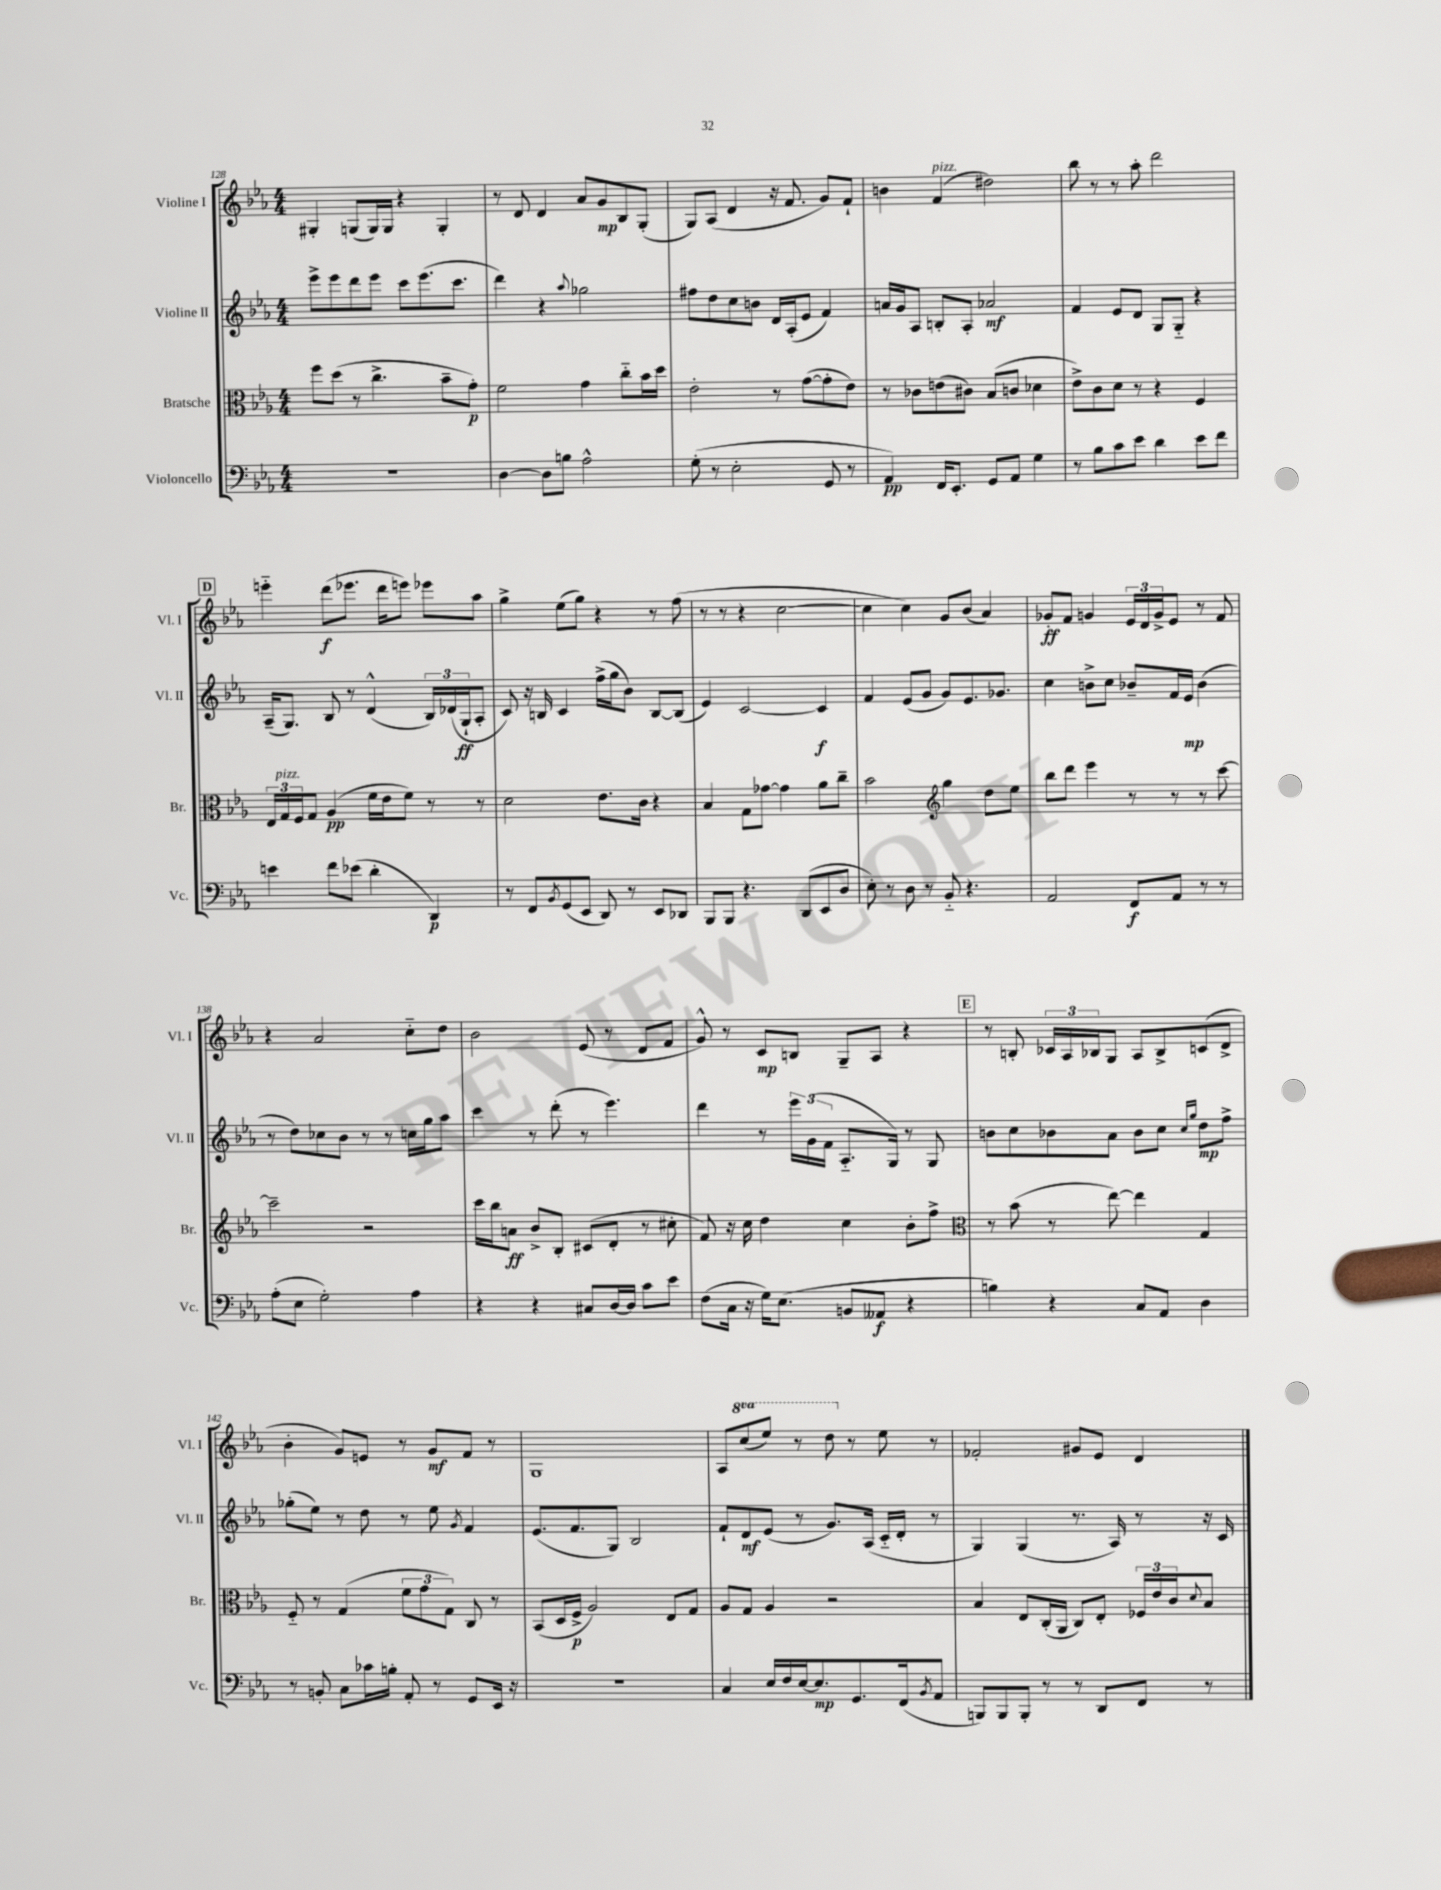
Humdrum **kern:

**kern	**kern	**kern	**kern
*staff4	*staff3	*staff2	*staff1
*clefF4	*clefC3	*clefG2	*clefG2
*k[b-e-a-]	*k[b-e-a-]	*k[b-e-a-]	*k[b-e-a-]
*M4/4	*M4/4	*M4/4	*M4/4
1r	8ff	8eee-^	4G#'
.	(8dd	8eee-	.
.	8r	8ddd	(8G
.	4.cc^	8eee-	16G)
.	.	.	16G
.	.	8ccc	4r
.	.	(8.eee-	.
.	8b-~	.	4G'
.	.	8.ccc	.
.	8g')	.	.
=	=	=	=
[4D	2f	4ddd)	8r
.	.	.	8d
8D]	.	4r	4d
8B	.	.	.
.	.	8qqaa-	.
2A-^^	4g	2gg-	8a-
.	.	.	8g
.	8cc'~	.	8B-
.	16b-	.	(8G'
.	16dd	.	.
=	=	=	=
(8G'	2e-'	8ff#	8G)
8r	.	8dd	(8A-
2E-'	.	8cc	4d
.	.	8b	.
.	8r	16d	16r
.	.	(16A-'	8.f
.	([8g	8e-	.
8GG	8g']	4f)	8g)
8r	8e-)	.	8f`
=	=	=	=
4AA-)	8r	16a	4b
.	.	16g	.
.	8c-	8A-	.
16FF	(8e	8B'	(4f
8.EE-'	.	.	.
.	8c#)	8A-'	.
8GG	(8B-	2a-	2dd#)
8AA-	8c	.	.
4G	4d-	.	.
=	=	=	=
8r	8e-^)	4f	8bb-
8B-	8c	.	8r
8c	8d	8e-	8r
8e-	8r	8d	8aa-'
4d	4r	8G	2ddd
.	.	8G'~	.
8e-	4F	4r	.
8f	.	.	.
=	=	=	=
4e	24E-	(16A-~	4eee'~
.	24G	.	.
.	.	8.G)	.
.	24F	.	.
.	8G	.	.
8f	(4A-	8B-	(8ddd
(8e-	.	8r	8.eee-
4d'	16f	(4d^^	.
.	16e-	.	16ddd
.	8f)	.	8eee)
4DD)	8r	24B-)	8eee-
.	.	(24d-	.
.	.	24G`	.
.	8r	8A-'	8aa-
=	=	=	=
8r	2d	8c)	4gg^
8FF	.	16r	.
.	.	16B	.
8qBB-	.	.	.
(8GG	.	4c	(8ee-
8EE-	.	.	8gg)
8DD)	8.e-	(16ff^	4r
.	.	16gg	.
8r	.	8b-)	.
.	16c	.	.
8EE-	4r	[8B	8r
8DD-	.	(8B]	(8ff
=	=	=	=
8BBB-	4B-	4e-)	8r
8BBB-	.	.	8r
4.r	8G	[2c	4r
.	[8g-	.	.
.	4g-]	.	[2cc
(8DD	.	.	.
8EE-	8a-	4c]	.
8D	8cc~	.	.
=	=	=	=
8E-')	2b-	4f	4cc]
8r	.	.	.
8D	.	(8e-	4cc)
8r	.	8g	.
*	*clefG2	*	*
8BB-'~	4gg	8g)	8g
4.r	.	8.e-	(8b-
.	8dd	.	4a-)
.	.	8.g-	.
.	8ee-	.	.
=	=	=	=
2AA-	8bb-	4cc	8g-'
.	8ddd	.	8f
.	4eee-	8b^	4g
.	.	8cc	.
8FF	8r	8b-~	24e-
.	.	.	24d
.	.	.	24g^
8AA-	8r	16f	8e-
.	.	16e-	.
8r	8r	(4b-	8r
8r	[8ccc	.	8f
=	=	=	=
(8A-'	2ccc~]	8r	4r
8E-	.	8dd)	.
2G')	.	8cc-	2a-
.	.	8b-	.
.	2r	8r	.
.	.	8r	.
4A-	.	16cc	8cc'~
.	.	16gg	.
.	.	8aa-	8dd
=	=	=	=
4r	16ccc	4ccc	2b-
.	16bb-	.	.
.	8a	.	.
4r	8b-^	8r	.
.	8B-'	(8ddd'	.
8C#	(8c#	8r	(8e-
[16D	8d'	4.eee-)	8r
16D]	.	.	.
8c	8r	.	8d
8e-	8cc#'	.	8f
=	=	=	=
(8F	8f)	4ddd	8g^^)
16C	16r	.	8r
16r	16cc	.	.
16G)	4dd	8r	8c
(8.E-	.	.	.
.	.	24eee-	8B
.	.	(24g	.
.	.	24f	.
8BB	4cc	8.A-'~	8G~
8AA--	.	.	8A-
.	.	16G)	.
4r	8b-'	8r	4r
.	8ff^	8G	.
=	=	=	=
*	*clefC3	*	*
4B)	8r	8b	8r
.	(8b-	8cc	8B'
4r	8r	8b-	24c-
.	.	.	24A-
.	.	.	24B-
.	[8ee-)	8a-	8G
8C	4ee-]	8b-	8A-
8AA-	.	8cc	8B-^
.	.	16qqcc	.
.	.	16qqgg	.
4D	4G	8dd	(8c
.	.	8ff^	8d^
=	=	=	=
8r	8F'~	(8gg-'	4b-'
8BB'	8r	8ee-)	.
8C	(4G	8r	8g)
16c-	.	8dd	8e
16B'	.	.	.
8AA-'	12f	8r	8r
.	12g	.	.
8r	.	8ee-	8g
.	12G)	.	.
.	.	8qg	.
8GG	8C	4f	8f
16EE-	8r	.	8r
16r	.	.	.
=	=	=	=
1r	(8BB-	(8.e-	1G
.	16D	.	.
.	16F^	8.f	.
.	2A-)	.	.
.	.	8G)	.
.	.	2B-	.
.	8E-	.	.
.	8G	.	.
=	=	=	=
4C	8A-	8f`	8A-
.	8G	8d	(8ccc
16E-	4A-	(8e-	8eee-)
16F	.	.	.
[16E-	.	8r	8r
8.E-]	.	.	.
.	2r	8.g)	8ddd
8.GG	.	.	8r
.	.	(16A-	.
.	.	16c'~	8ee-
(16FF	.	16d'	.
8qBB-	.	.	.
8AA-	.	8r	8r
=	=	=	=
8BBB)	4B-	4G)	2f-'
8BBB	.	.	.
8BBB'	8E-	(4G	.
8r	(16C'	.	.
.	16AA-	.	.
8r	8C)	8.r	8g#
8DD	8E-'	.	8e-
.	.	16A-)	.
8FF	24F-	8r	4d
.	24e-	.	.
.	24c	.	.
.	8qqd	.	.
8r	8B-	16r	.
.	.	16c	.
==	==	==	==
*-	*-	*-	*-
